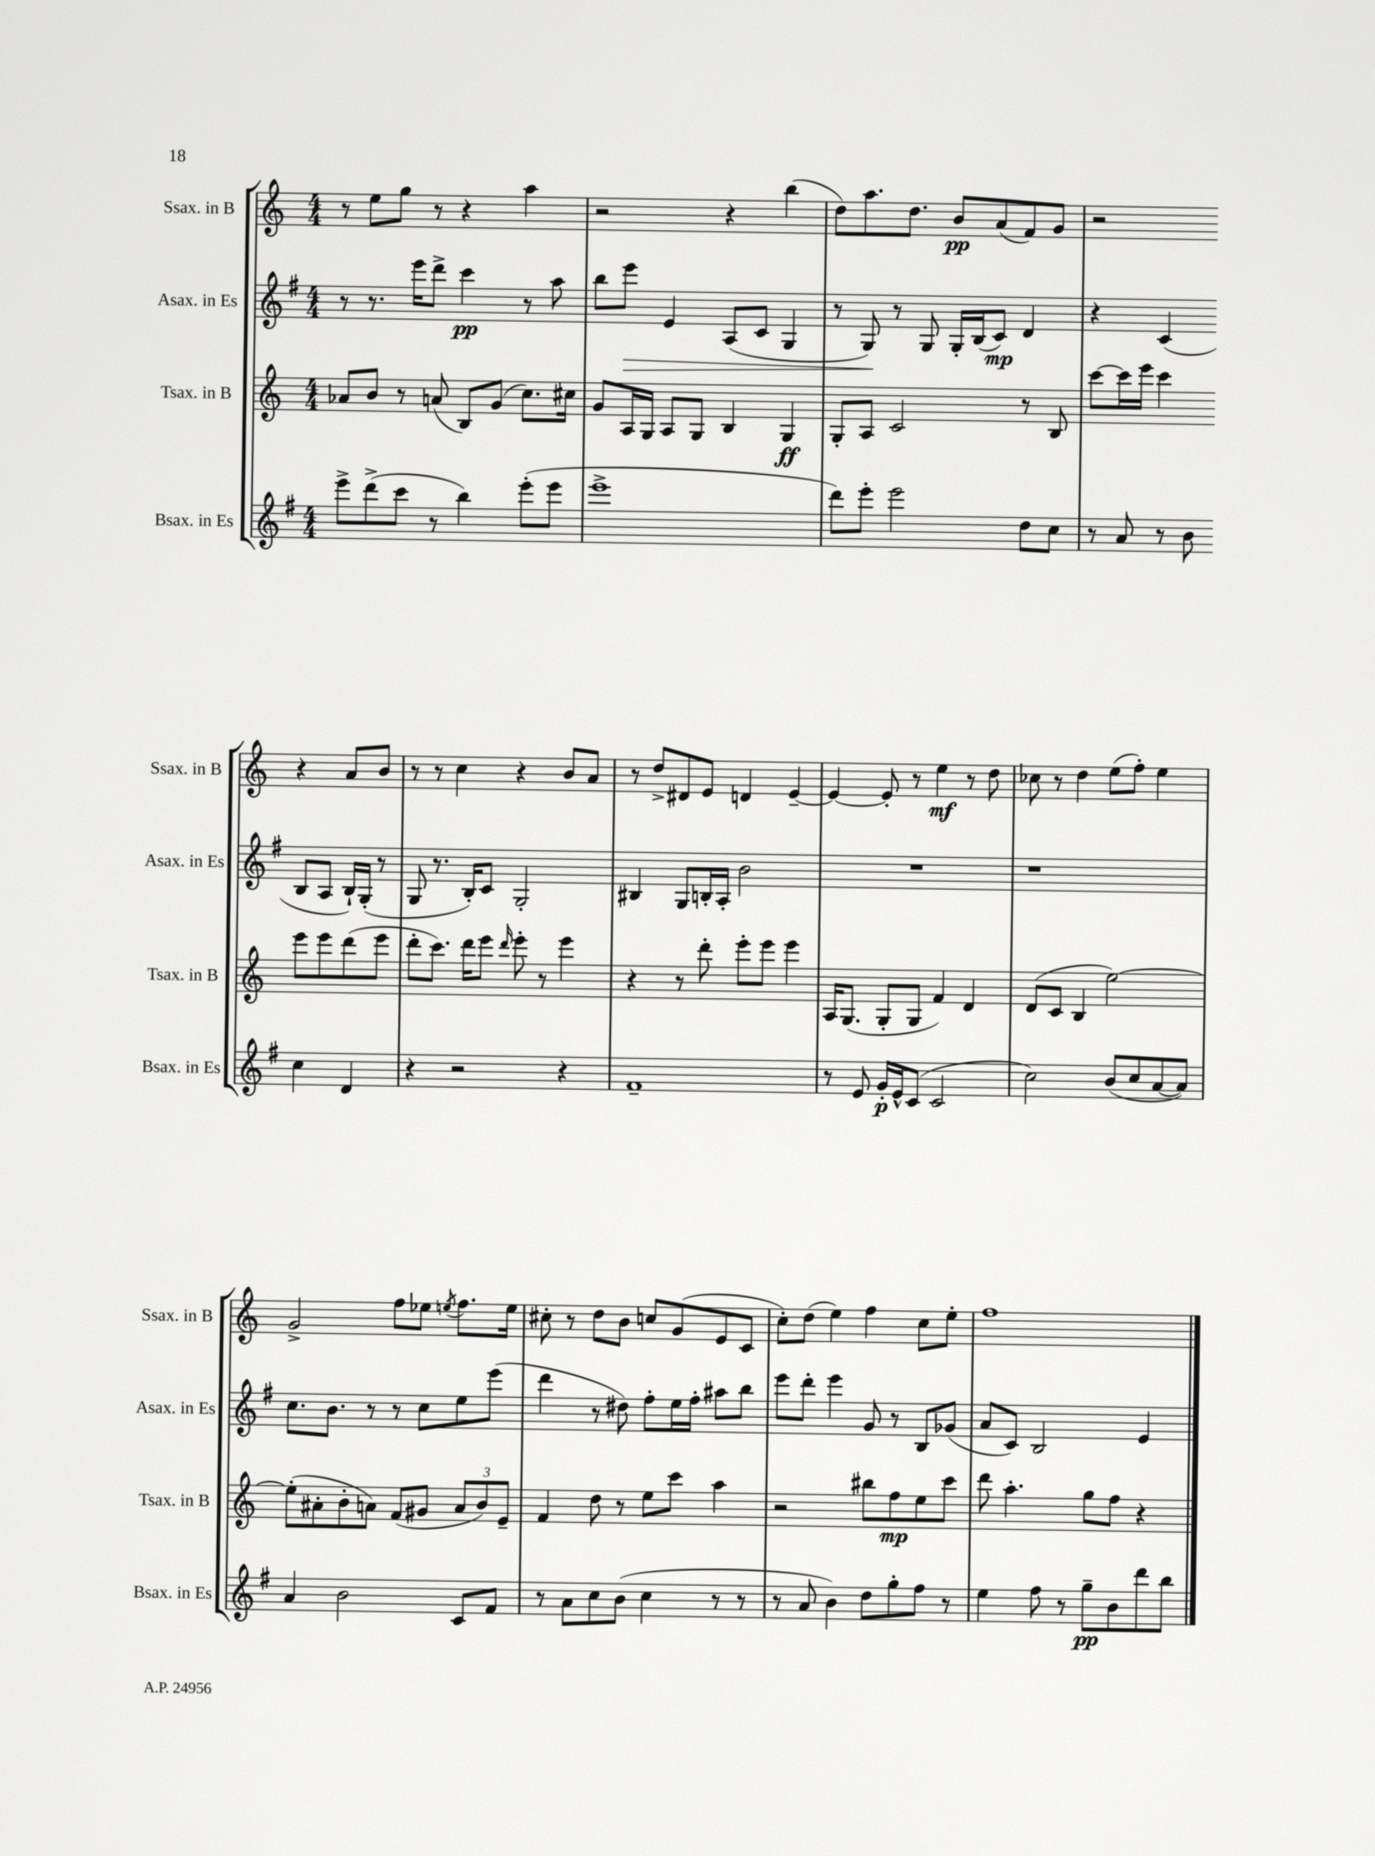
<<
\new StaffGroup <<
\new Staff = "s0" \with { instrumentName = "Ssax. in B" shortInstrumentName = "Ssax. in B" } {
    \clef treble \key c \major \numericTimeSignature \time 4/4
    r8 e''8 g''8 r8 r4 a''4 |
    r2 r4 b''4( |
    d''8) a''8. d''8. b'8\pp a'8( f'8) g'8 |
    r2 r4 a'8 b'8 |
    r8 r8 c''4 r4 b'8 a'8 |
    r8 d''8-> dis'8 e'8 d'4 e'4~-- |
    e'4~ e'8-. r8 e''4\mf r8 d''8 |
    ces''8 r8 d''4 e''8( f''8-.) e''4 |
    g'2-> f''8 ees''8 \acciaccatura { e''8 } f''8. e''16 |
    cis''8-. r8 d''8 b'8 c''8 g'8( e'8 c'8 |
    c''8-.) d''8( e''4) f''4 c''8 e''8-. |
    f''1 \bar "|." |
}
\new Staff = "s1" \with { instrumentName = "Asax. in Es" shortInstrumentName = "Asax. in Es" } {
    \clef treble \key g \major \numericTimeSignature \time 4/4
    r8 r8. e'''16 d'''8-> c'''4\pp r8 a''8 |
    b''8 e'''8\> e'4 a8( c'8 g4 |
    r8 g8\!) r8 g8 g16-. b16( c'8\mp) d'4 |
    r4 c'4( b8 a8 b16-!) g16-.( r8 |
    g8 r8. b16-.) c'8 g2-. |
    bis4 g8 b16-. a16-. b'2 |
    R1 |
    r1 |
    c''8. b'8. r8 r8 c''8 e''8 e'''8( |
    d'''4 r8 dis''8) fis''8-. e''16 fis''16-. ais''8 b''8 |
    e'''8 d'''8-. e'''4 g'8 r8 b8 ges'8( |
    a'8 c'8) b2 e'4 \bar "|." |
}
\new Staff = "s2" \with { instrumentName = "Tsax. in B" shortInstrumentName = "Tsax. in B" } {
    \clef treble \key c \major \numericTimeSignature \time 4/4
    aes'8 b'8 r8 a'8( b8) g'8( c''8.) cis''16 |
    g'8 a16 g16 a8 g8 b4 g4\ff |
    g8-. a8 c'2 r8 b8 |
    c'''8~ c'''16 e'''16 c'''4 e'''8 e'''8 d'''8( e'''8 |
    d'''8-. c'''8.) d'''16 e'''8 \grace { d'''16 } e'''8-. r8 e'''4 |
    r4 r8 d'''8-. e'''8-. e'''8 e'''4 |
    a16 g8.( g8-. g8 f'4) d'4 |
    d'8( c'8 b4 e''2~) |
    e''8-.( ais'8-. b'8-. a'8) f'8( gis'8 \tuplet 3/2 { a'8 b'8) e'8-- } |
    f'4 d''8 r8 e''8 c'''8 a''4 |
    r2 bis''8 f''8\mp e''8 c'''8 |
    d'''8 a''4.-. g''8 f''8 r4 \bar "|." |
}
\new Staff = "s3" \with { instrumentName = "Bsax. in Es" shortInstrumentName = "Bsax. in Es" } {
    \clef treble \key g \major \numericTimeSignature \time 4/4
    e'''8-> d'''8->( c'''8 r8 b''4) e'''8-.( e'''8 |
    e'''1-> |
    d'''8) e'''8-. e'''2 d''8 c''8 |
    r8 a'8 r8 b'8 c''4 d'4 |
    r4 r2 r4 |
    fis'1-- |
    r8 e'8 g'16-.\p e'16-^ c'8( c'2 |
    c''2) b'8( c''8 a'8~ a'8) |
    a'4 b'2 c'8 fis'8 |
    r8 a'8 c''8 b'8( c''4 r8 r8 |
    r8 a'8 b'4) d''8 g''8-. fis''8 r8 |
    e''4 fis''8 r8 g''8--\pp b'8 d'''8 b''8 \bar "|." |
}
>>
>>
\layout { \context { \Score \remove "Bar_number_engraver" } }
